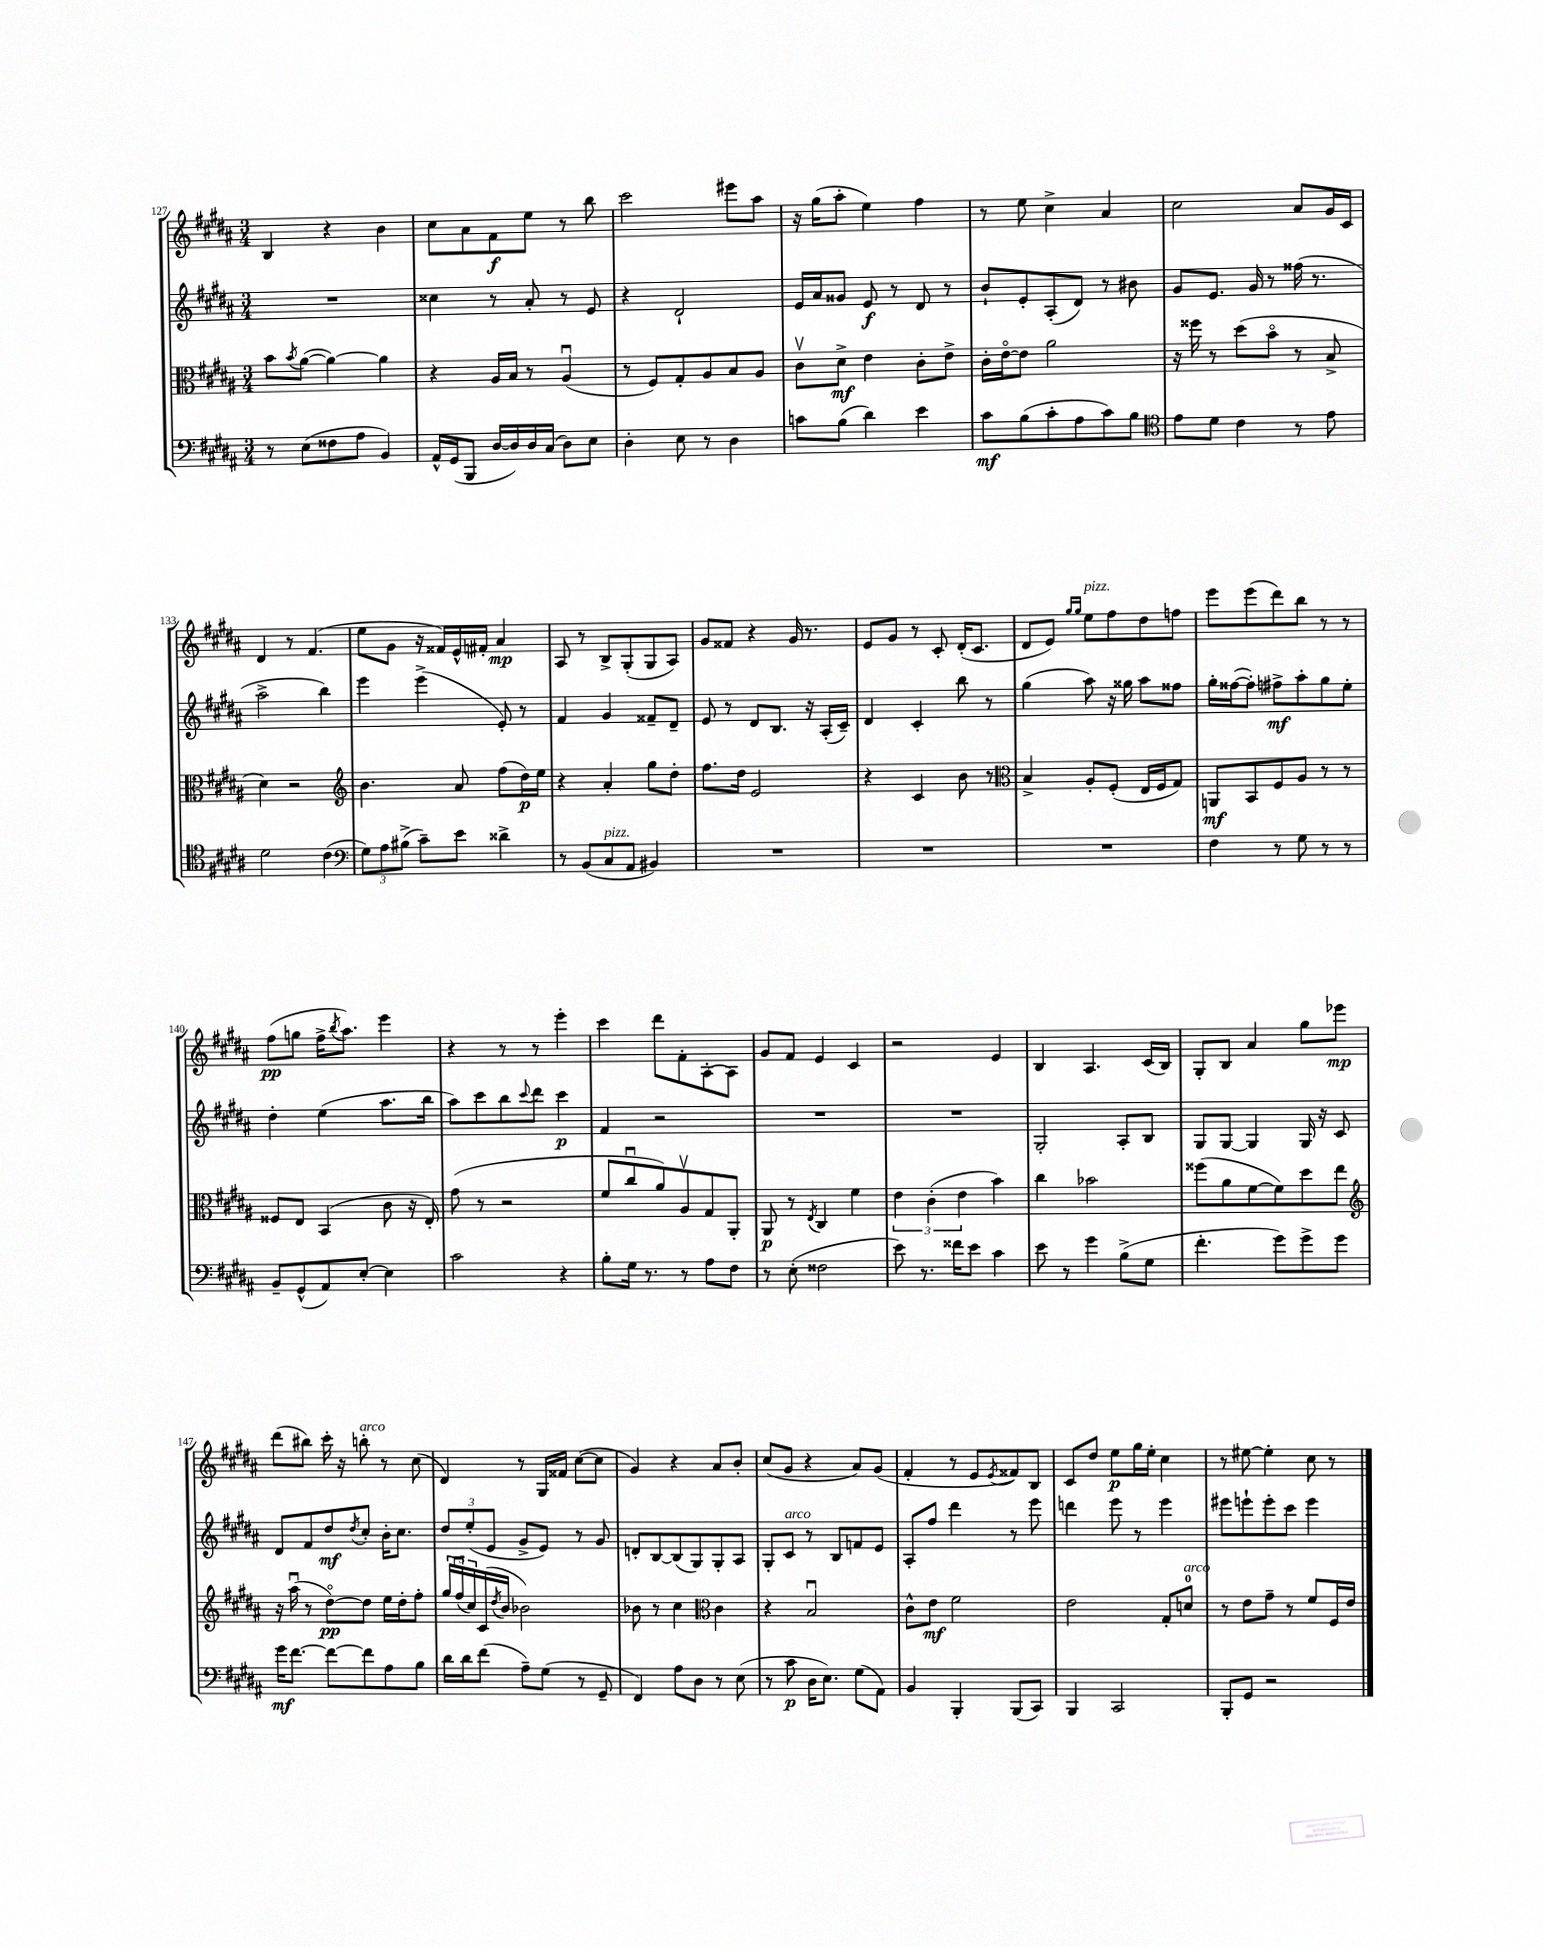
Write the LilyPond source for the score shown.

<<
\new StaffGroup <<
\new Staff = "s0" {
    \clef treble \key b \major \numericTimeSignature \time 3/4
    b4 r4 b'4 |
    cis''8 ais'8 fis'8\f e''8 r8 b''8 |
    cis'''2 eis'''8 ais''8 |
    r16 gis''16( ais''8-. e''4) fis''4 |
    r8 e''8 cis''4-> ais'4 |
    cis''2 ais'8 gis'16 cis'16 |
    dis'4 r8 fis'4.( |
    e''8 gis'8 r16 fisis'16) e'16-^ fis'16-. ais'4\mp |
    ais8 r8 b8-> gis8-.( gis8 ais8) |
    gis'8 fisis'8 r4 gis'16 r8. |
    e'8 gis'8 r8 cis'8-. dis'16-.( cis'8. |
    dis'8 e'8) \grace { gis''16 gis''16 } e''8^\markup { \italic "pizz." } fis''8 dis''8 f''8 |
    e'''8 e'''8( dis'''8) b''8 r8 r8 |
    fis''8\pp( g''8 fis''16-> \acciaccatura { b''8 } ais''8.) e'''4 |
    r4 r8 r8 e'''4-. |
    cis'''4 dis'''8 fis'8-. ais8~-. ais8 |
    gis'8 fis'8 e'4 cis'4 |
    r2 e'4 |
    b4 ais4. cis'16( b16) |
    gis8-. b8 ais'4 gis''8 ees'''8\mp |
    dis'''8( bis''8) cis'''16-. r16 b''8-.^\markup { \italic "arco" } r8 cis''8( |
    dis'4) r8 gis16 fisis'16 cis''8~( cis''8 |
    gis'4) r4 ais'8 b'8-. |
    cis''8( gis'8 r4 ais'8) gis'8( |
    fis'4-. r8 e'8 \acciaccatura { e'8 } fisis'8) b8 |
    cis'8 dis''8 e''8\p gis''16 e''16-. cis''4 |
    r8 eis''8~ eis''4-. cis''8 r8 \bar "|." |
}
\new Staff = "s1" {
    \clef treble \key b \major \numericTimeSignature \time 3/4
    R2. |
    cisis''4 r8 ais'8-. r8 e'8 |
    r4 dis'2-! |
    e'16 ais'16 gisis'8 e'8\f r8 dis'8 r8 |
    b'8-! e'8-. ais8-.( dis'8) r8 bis'8 |
    gis'8 e'8. gis'16 r8 fisis''16( r8. |
    ais''2-> b''4) |
    e'''4 e'''4->( e'8-.) r8 |
    fis'4 gis'4 fisis'8-- dis'8-- |
    e'8 r8 dis'8 b8. r16 ais16-.( cis'16--) |
    dis'4 cis'4-. b''8 r8 |
    gis''4( ais''8) r16 gisis''16 ais''8 fisis''8 |
    gis''16-. fisis''16~( fisis''8-.) fis''8->\mf ais''8-. gis''8 e''8-. |
    dis''4-. e''4( ais''8. b''16 |
    ais''8) cis'''8 b''8 \appoggiatura { cis'''8 } dis'''8 cis'''4\p |
    fis'4 r2 |
    R2. |
    R2. |
    gis2-. ais8-. b8 |
    gis8 gis8~ gis4 gis16 r16 cis'8 |
    dis'8 fis'8 dis''8\mf \acciaccatura { dis''8 } cis''8-. b'16-. cis''8. |
    \tuplet 3/2 { dis''8 e''8-.( e'8 } gis'8-> e'8) r8 gis'8 |
    d'8-. b8~ b8( gis8) gis8-. ais8 |
    gis8-. cis'8^\markup { \italic "arco" } r8 b8 f'8 e'8 |
    ais8-. fis''8 dis'''4 r8 e'''8 |
    d'''4 e'''8 r8 e'''4 |
    eis'''8 e'''8-! e'''8-. cis'''8 e'''4 \bar "|." |
}
\new Staff = "s2" {
    \clef alto \key b \major \numericTimeSignature \time 3/4
    b'8 \acciaccatura { b'8 } ais'8~( ais'4~) ais'4 |
    r4 ais16 b16 r8 ais4\downbow( |
    r8 fis8) gis8-. ais8 b8 ais8 |
    cis'8\upbow dis'8->\mf e'4 cis'8-. e'8-> |
    cis'16-. e'16~\flageolet e'8 ais'2 |
    r16 fisis''16 r8 dis''8( b'8\flageolet r8 b8-> |
    dis'4) r2 |
    \clef treble b'4. ais'8 fis''8( dis''16\p) e''16 |
    r4 ais'4-. gis''8 dis''8-. |
    fis''8. dis''16 e'2 |
    r4 cis'4 b'8 r8 |
    \clef alto b4-> ais8-. fis8-.( e16 fis16 gis8) |
    a,8\mf b,8 fis8 ais8 r8 r8 |
    fisis8 e8 b,4( cis'8 r16 e16-.) |
    gis'8( r8 r2 |
    fis'8 cis''8\downbow ais'8) ais8\upbow gis8 ais,8-. |
    ais,8\p r8 \acciaccatura { e8 } cis4 fis'4 |
    \tuplet 3/2 { e'4 cis'4-.( e'4 } b'4) |
    cis''4 bes'2 |
    fisis''8( ais'8 fis'8~ fis'8) dis''8 e''8 |
    \clef treble r16 ais''16\downbow( r8 dis''8~\flageolet\pp) dis''8 e''16 dis''16-. fis''8-. |
    \tuplet 3/2 { gis''16 fis''16\downbow( cis''16) } cis'16( \acciaccatura { dis''8 } b'16 bes'2) |
    bes'8 r8 cis''4 \clef alto cis'4 |
    r4 b2\downbow |
    cis'8-^ e'8\mf fis'2 |
    e'2 gis8-. d'8-0^\markup { \italic "arco" } |
    r8 e'8 gis'8-- r8 fis'8 fis16 e'16 \bar "|." |
}
\new Staff = "s3" {
    \clef bass \key b \major \numericTimeSignature \time 3/4
    r8 e8( fisis8 ais8 b,4) |
    ais,16-^ gis,16( b,,8 dis16~ dis16) dis16 cis16( dis8) e8 |
    dis4-. e8 r8 dis4 |
    c'8 b8( dis'4) e'4 |
    cis'8\mf b8( cis'8-. ais8 cis'8) b8 |
    \clef tenor e'8 dis'8 cis'4 r8 e'8 |
    dis'2 cis'4( |
    \clef bass \tuplet 3/2 { gis8) ais8 bis8->( } cis'8--) e'8 disis'4-> |
    r8 b,8( cis8^\markup { \italic "pizz." } ais,8 bis,4) |
    R2. |
    R2. |
    R2. |
    fis4 r8 gis8 r8 r8 |
    b,8-- gis,8-^( ais,8) e8~-. e4 |
    cis'2 r4 |
    b8-. gis16 r8. r8 ais8 fis8 |
    r8 e8-.( fisis2 |
    e'8) r8. fisis'16 e'8 cis'4 |
    e'8 r8 gis'4 b8->( gis8 |
    fis'4.-. gis'8) gis'8-> gis'8 |
    gis'16\mf fis'8.~ fis'8~ fis'8 ais8 b8 |
    dis'16 dis'16 fis'8( ais8--) gis8( r8 gis,8-- |
    fis,4) ais8 dis8 r8 e8( |
    r8 cis'8\p dis16 e8.) gis8( ais,8) |
    b,4 b,,4-. b,,8( cis,8) |
    b,,4 cis,2 |
    b,,8-. gis,8 r2 \bar "|." |
}
>>
>>
\layout { \context { \Score currentBarNumber = #127 } }
